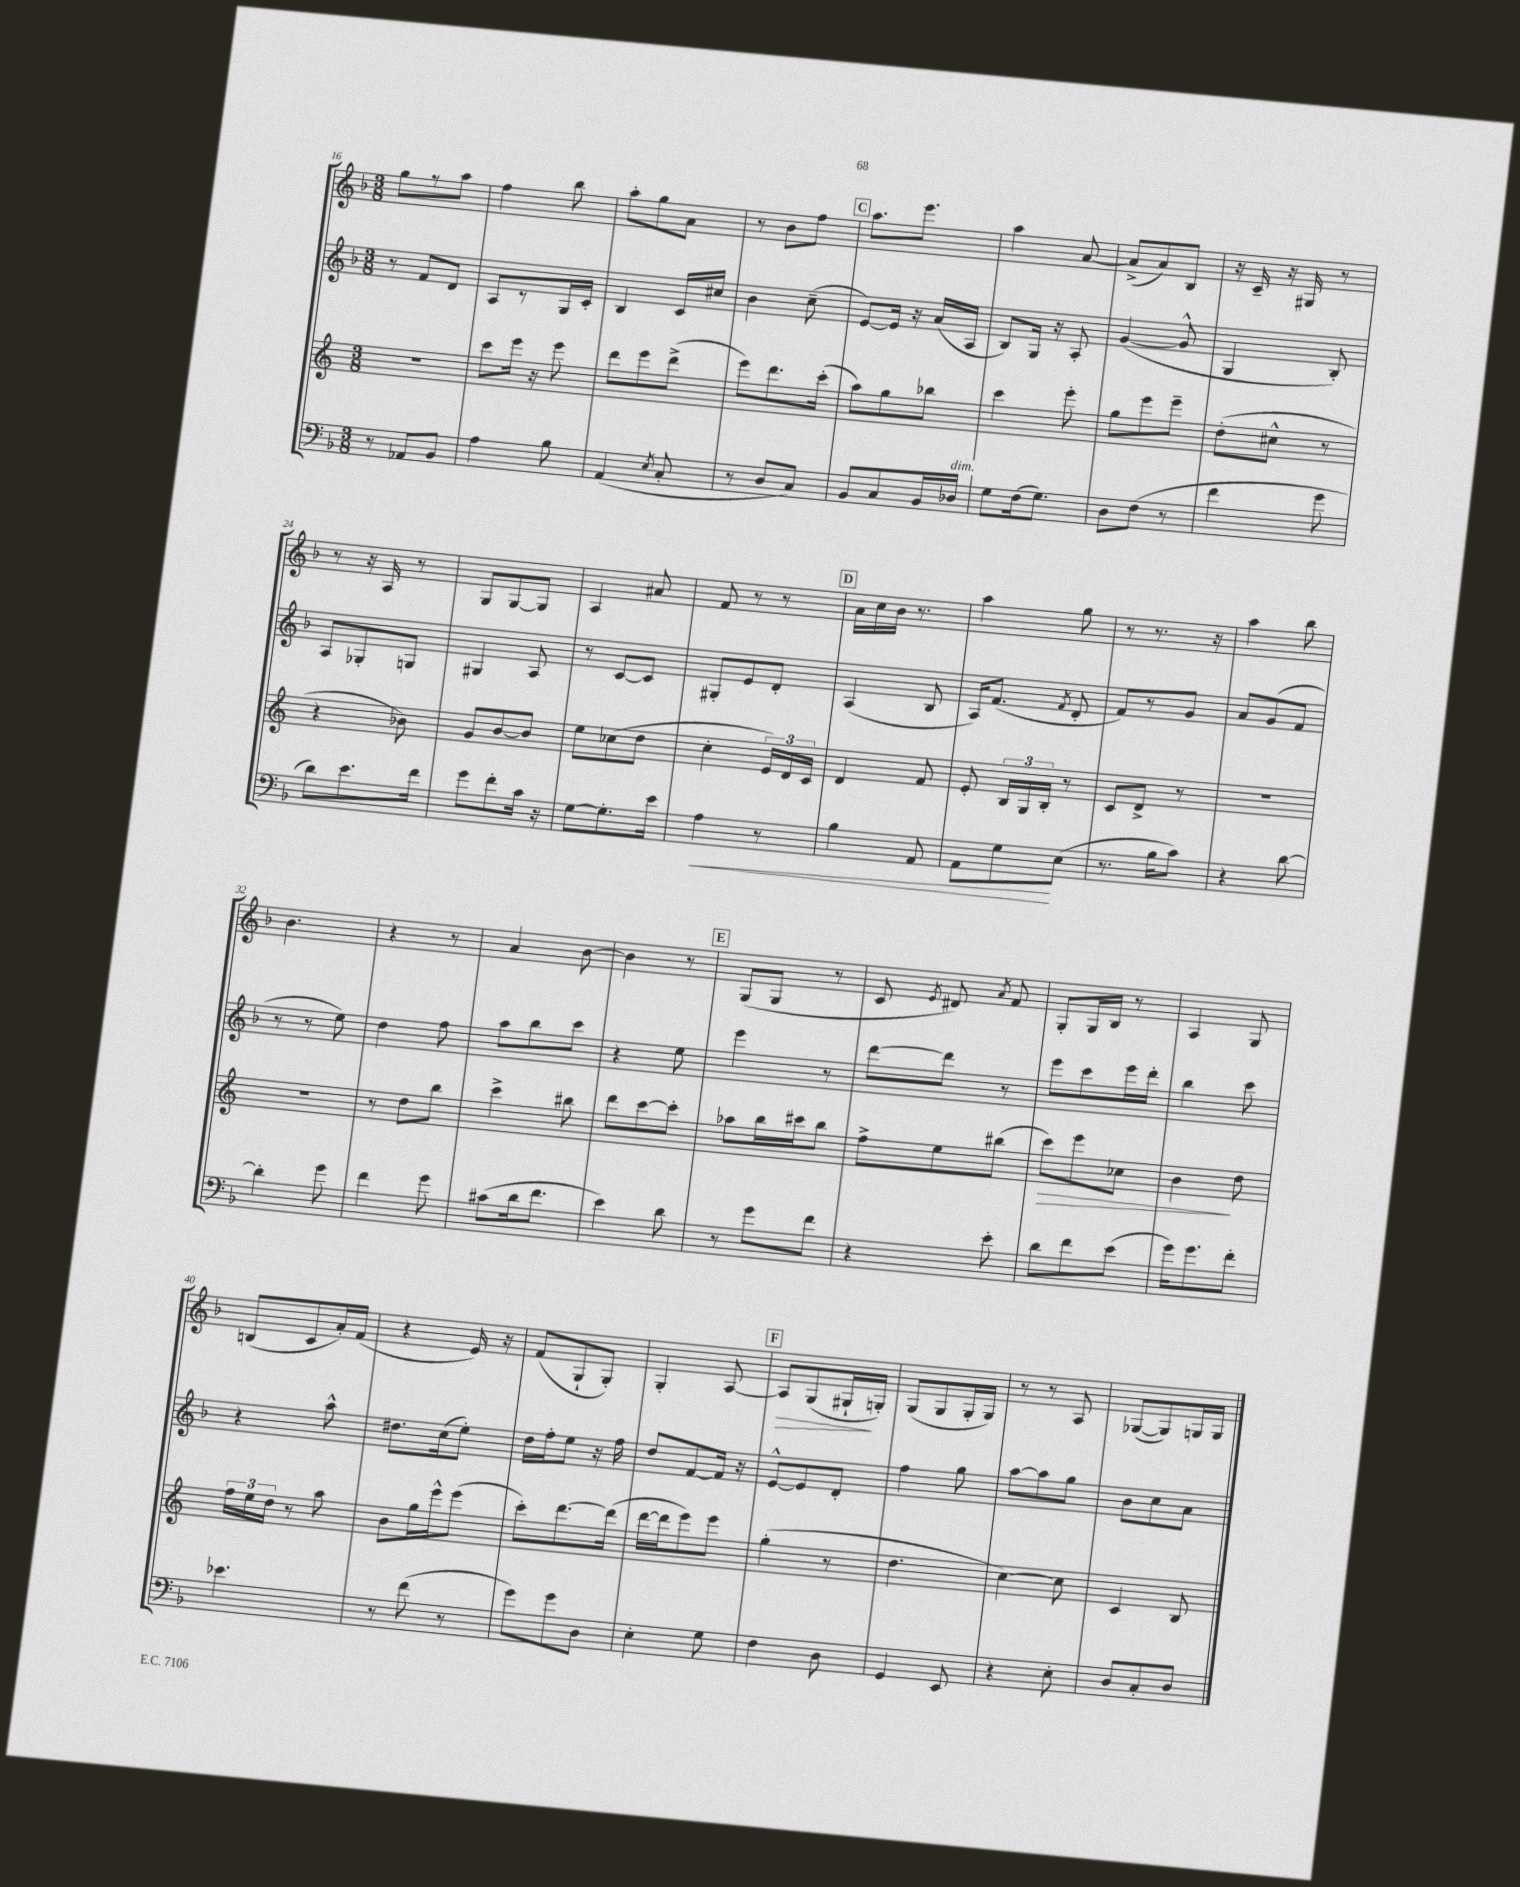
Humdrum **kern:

**kern	**dynam	**kern	**dynam	**kern	**kern	**dynam
*part4	*part4	*part3	*part3	*part2	*part1	*part1
*staff4	*staff4	*staff3	*staff3	*staff2	*staff1	*staff1
*clefF4	*	*clefG2	*	*clefG2	*clefG2	*
*k[b-]	*	*k[]	*	*k[b-]	*k[b-]	*
*M3/8	*	*M3/8	*	*M3/8	*M3/8	*
=16	=16	=16	=16	=16	=16	=16
8r	.	4.r	.	8r	8gg\L	.
8AA-X/L	.	.	.	8f/L	8r	.
8BB-/J	.	.	.	8d/J	8aa\J	.
=17	=17	=17	=17	=17	=17	=17
4A\	.	8ccc\L	.	8A/L	4ff\	.
.	.	16eee\Jk	.	8r	.	.
.	.	16r	.	.	.	.
8B-\	.	8eee\	.	16G/L	8bb-\	.
.	.	.	.	16c'/JJ	.	.
=18	=18	=18	=18	=18	=18	=18
(4AA/	.	8ddd\L	.	4B-/	8aa'\L	.
.	.	8eee\	.	.	8gg\	.
8qE/	.	.	.	.	.	.
8C'/	.	(8ddd^\J	.	16c/LL	8a\J	.
.	.	.	.	16cc#X/JJ	.	.
=19	=19	=19	=19	=19	=19	=19
8r	.	8eee\L)	.	4b-\	8r	.
8D/L	.	8.ddd\	.	.	8b-\L	.
8C/J)	.	.	.	(8cc~\	8ff\J	.
.	.	(16ccc'\Jk	.	.	.	.
!!LO:REH:place=s1:t=C
=20	=20	=20	=20	=20	=20	=20
8BB-/L	.	8aa\L)	.	[8e/L)	8.aa\L	.
8C/	.	8gg\	.	16e/Jk]	.	.
.	.	.	.	16r	8.eee\J	.
16BB-/L	.	8bb-X\J	.	(16a/LL	.	.
!LO:TX:a:i:t=dim.	!	!	!	!	!	!
16D-X/JJ	.	.	.	16A/JJ	.	.
=21	=21	=21	=21	=21	=21	=21
8G\L	.	4ccc\	.	8B-/L)	4aa\	.
(16F\k	.	.	.	16G/Jk	.	.
8.G\J)	.	.	.	16r	.	.
.	.	8eee'\	.	8A'/	[8a/	.
=22	=22	=22	=22	=22	=22	=22
8D\L	.	8gg\L	.	([4g/	(8a^/L]	.
(8F\J	.	8eee\	.	.	8a/)	.
8r	.	8eee~\J	.	8g^^/]	8B-/J	.
=23	=23	=23	=23	=23	=23	=23
4f\	.	(8dd'\L	.	4G/	16r	.
.	.	.	.	.	16c~/	.
.	.	8cc#X^^\J	.	.	16r	.
.	.	.	.	.	16G#X/	.
8g\	.	8r	.	8B-'/)	8r	.
!!LO:LB:g=z
=24	=24	=24	=24	=24	=24	=24
8d\L)	.	4r	.	8A/L	8r	.
8.e\	.	.	.	8G-X'/	16r	.
.	.	.	.	.	16A/	.
.	.	8b-X\)	.	8Gn/J	8r	.
16f\Jk	.	.	.	.	.	.
=25	=25	=25	=25	=25	=25	=25
8g\L	.	8g/L	.	4G#X/	8G/L	.
8f'\	.	[8b/	.	.	[8G/	.
16c\Jk	.	8b/J]	.	8A/	8G/J]	.
16r	.	.	.	.	.	.
=26	=26	=26	=26	=26	=26	=26
[8G\L	.	8ee\L	.	8r	4A/	.
8.G'\]	.	(8cc-X\	.	[8c/L	.	.
.	.	8dd\J	.	8c/J]	8a#X/	.
16e\Jk	.	.	.	.	.	.
=27	=27	=27	=27	=27	=27	=27
!	!LO:HP:b	!	!	!	!	!
4A\	<	4cc'\	.	8G#X'/L	8f/	.
.	.	.	.	8e/	8r	.
8r	.	24e/LL)	.	8d'/J	8r	.
.	.	24d/	.	.	.	.
.	.	24c/JJ	.	.	.	.
!!LO:REH:place=s1:t=D
=28	=28	=28	=28	=28	=28	=28
4B-\	.	4d/	.	(4A/	16a\LL	.
.	.	.	.	.	16cc\	.
.	.	.	.	.	16b-\JJ	.
.	.	.	.	.	8.r	.
8AA/	.	8f/	.	8B-/	.	.
=29	=29	=29	=29	=29	=29	=29
8AA\L	.	8e'/	.	16A/KL)	4aa\	.
.	.	.	.	(8.f/J	.	.
8G\	.	24B/LL	.	.	.	.
.	.	24G/	.	.	.	.
.	.	24B'/JJ	.	.	.	.
.	.	.	.	8qf/	.	.
(8E\J	[	8r	.	8d'/	8gg\	.
=30	=30	=30	=30	=30	=30	=30
8.r	.	8c/L	.	8f/L)	8r	.
.	.	8d^/J	.	8r	8.r	.
16B-\KL	.	.	.	.	.	.
8c\J)	.	8r	.	8g/J	.	.
.	.	.	.	.	16r	.
=31	=31	=31	=31	=31	=31	=31
4r	.	4.r	.	8a/L	4aa\	.
.	.	.	.	(8g/	.	.
[8d\	.	.	.	8f/J	8bb-\	.
!!LO:LB:g=z
=32	=32	=32	=32	=32	=32	=32
4d'\]	.	4.r	.	8r	4.b-\	.
.	.	.	.	8r	.	.
8g\	.	.	.	8ee\)	.	.
=33	=33	=33	=33	=33	=33	=33
4f\	.	8r	.	4dd\	4r	.
.	.	8dd\L	.	.	.	.
8g\	.	8bb\J	.	8ff\	8r	.
=34	=34	=34	=34	=34	=34	=34
(8c#X\L	.	4ccc^\	.	8aa\L	4a/	.
16d\k	.	.	.	8bb-\	.	.
8.f\J	.	.	.	.	.	.
.	.	8bb#X\	.	8ccc\J	[8b-\	.
=35	=35	=35	=35	=35	=35	=35
4e\)	.	8ddd\L	.	4r	4b-\]	.
.	.	[8ccc\	.	.	.	.
8d\	.	8ccc'\J]	.	8ee\	8r	.
!!LO:REH:place=s1:t=E
=36	=36	=36	=36	=36	=36	=36
8r	.	8aa-X\L	.	4eee\	(8G/L	.
8g\L	.	16bb\L	.	.	8G/J	.
.	.	16ccc#X\J	.	.	.	.
8f\J	.	8bb\J	.	8r	8r	.
=37	=37	=37	=37	=37	=37	=37
4r	.	8ff^\L	.	[8ddd\L	8c/	.
.	.	.	.	.	8qe/	.
.	.	8ee\	.	8ddd\J]	8d#X/)	.
.	.	.	.	.	8qa/	.
8e'\	.	(8bb#X\J	.	8r	8f/	.
=38	=38	=38	=38	=38	=38	=38
!	!	!	!LO:HP:b	!	!	!
8d\L	.	8ccc\L)	>	8eee\L	8G'/L	.
8f\	.	8eee\	.	8ccc\	16G/L	.
.	.	.	.	.	16B-/JJ	.
(8e\J	.	8cc-X\J	.	16eee\L	8r	.
.	.	.	.	16ddd'\JJ	.	.
=39	=39	=39	=39	=39	=39	=39
16g\KL)	.	4b\	.	4bb-\	4A/	.
8.g\	.	.	.	.	.	.
8f'\J	.	8dd\	]	8ccc\	8G/	.
!!LO:LB:g=z
=40	=40	=40	=40	=40	=40	=40
4.e-X\	.	24ff\LL	.	4r	(8Bn/L	.
.	.	24ee\	.	.	.	.
.	.	24dd\JJ	.	.	.	.
.	.	8r	.	.	8c/	.
.	.	8aa\	.	8aa^^\	16a'/L)	.
.	.	.	.	.	(16f/JJ	.
=41	=41	=41	=41	=41	=41	=41
8r	.	8b\L	.	8.dd#X\L	4r	.
(8f\	.	16gg\L	.	.	.	.
.	.	16eee^^\J	.	(16cc\k	.	.
8r	.	(8eee\J	.	8ee'\J)	16e/)	.
.	.	.	.	.	16r	.
=42	=42	=42	=42	=42	=42	=42
8g\L)	.	8ccc'\L)	.	16dd\LL	(8f/L	.
.	.	.	.	16ff'\J	.	.
8g\	.	[8.ddd\	.	8ee\J	8G`/	.
8D\J	.	.	.	16r	8G'/J)	.
.	.	(16ddd\Jk]	.	16ff\	.	.
=43	=43	=43	=43	=43	=43	=43
4E'\	.	[16ddd\LL	.	8dd/L	4G'/	.
.	.	16ddd\J]	.	.	.	.
.	.	8eee\)	.	[8f/	.	.
8G\	.	8eee\J	.	16f/Jk]	[8A/	.
.	.	.	.	16r	.	.
!!LO:REH:place=s1:t=F
=44	=44	=44	=44	=44	=44	=44
!	!	!	!	!	!	!LO:HP:b
4F\	.	(4gg'\	.	[8e^^/L	8A/L]	>
.	.	.	.	8e/]	(8G/	.
8D\	.	8r	.	8d'/J	16G#X`/L	.
.	.	.	.	.	16Gn'/JJ)	]
=45	=45	=45	=45	=45	=45	=45
4GG/	.	4.dd\	.	4ff\	(8G/L	.
.	.	.	.	.	8G/	.
8EE/	.	.	.	8gg\	16G'/L	.
.	.	.	.	.	16G/JJ)	.
=46	=46	=46	=46	=46	=46	=46
4r	.	[4cc\)	.	[8aa\L	8r	.
.	.	.	.	8aa\]	8r	.
8E'\	.	8cc\]	.	8gg\J	8A/	.
=47	=47	=47	=47	=47	=47	=47
8D/L	.	4c/	.	8b-\L	([8G-X/L	.
8C'/	.	.	.	8cc\	8G-/])	.
8D/J	.	8B/	.	8a\J	16Gn/L	.
.	.	.	.	.	16G/JJ	.
==	==	==	==	==	==	==
*-	*-	*-	*-	*-	*-	*-
